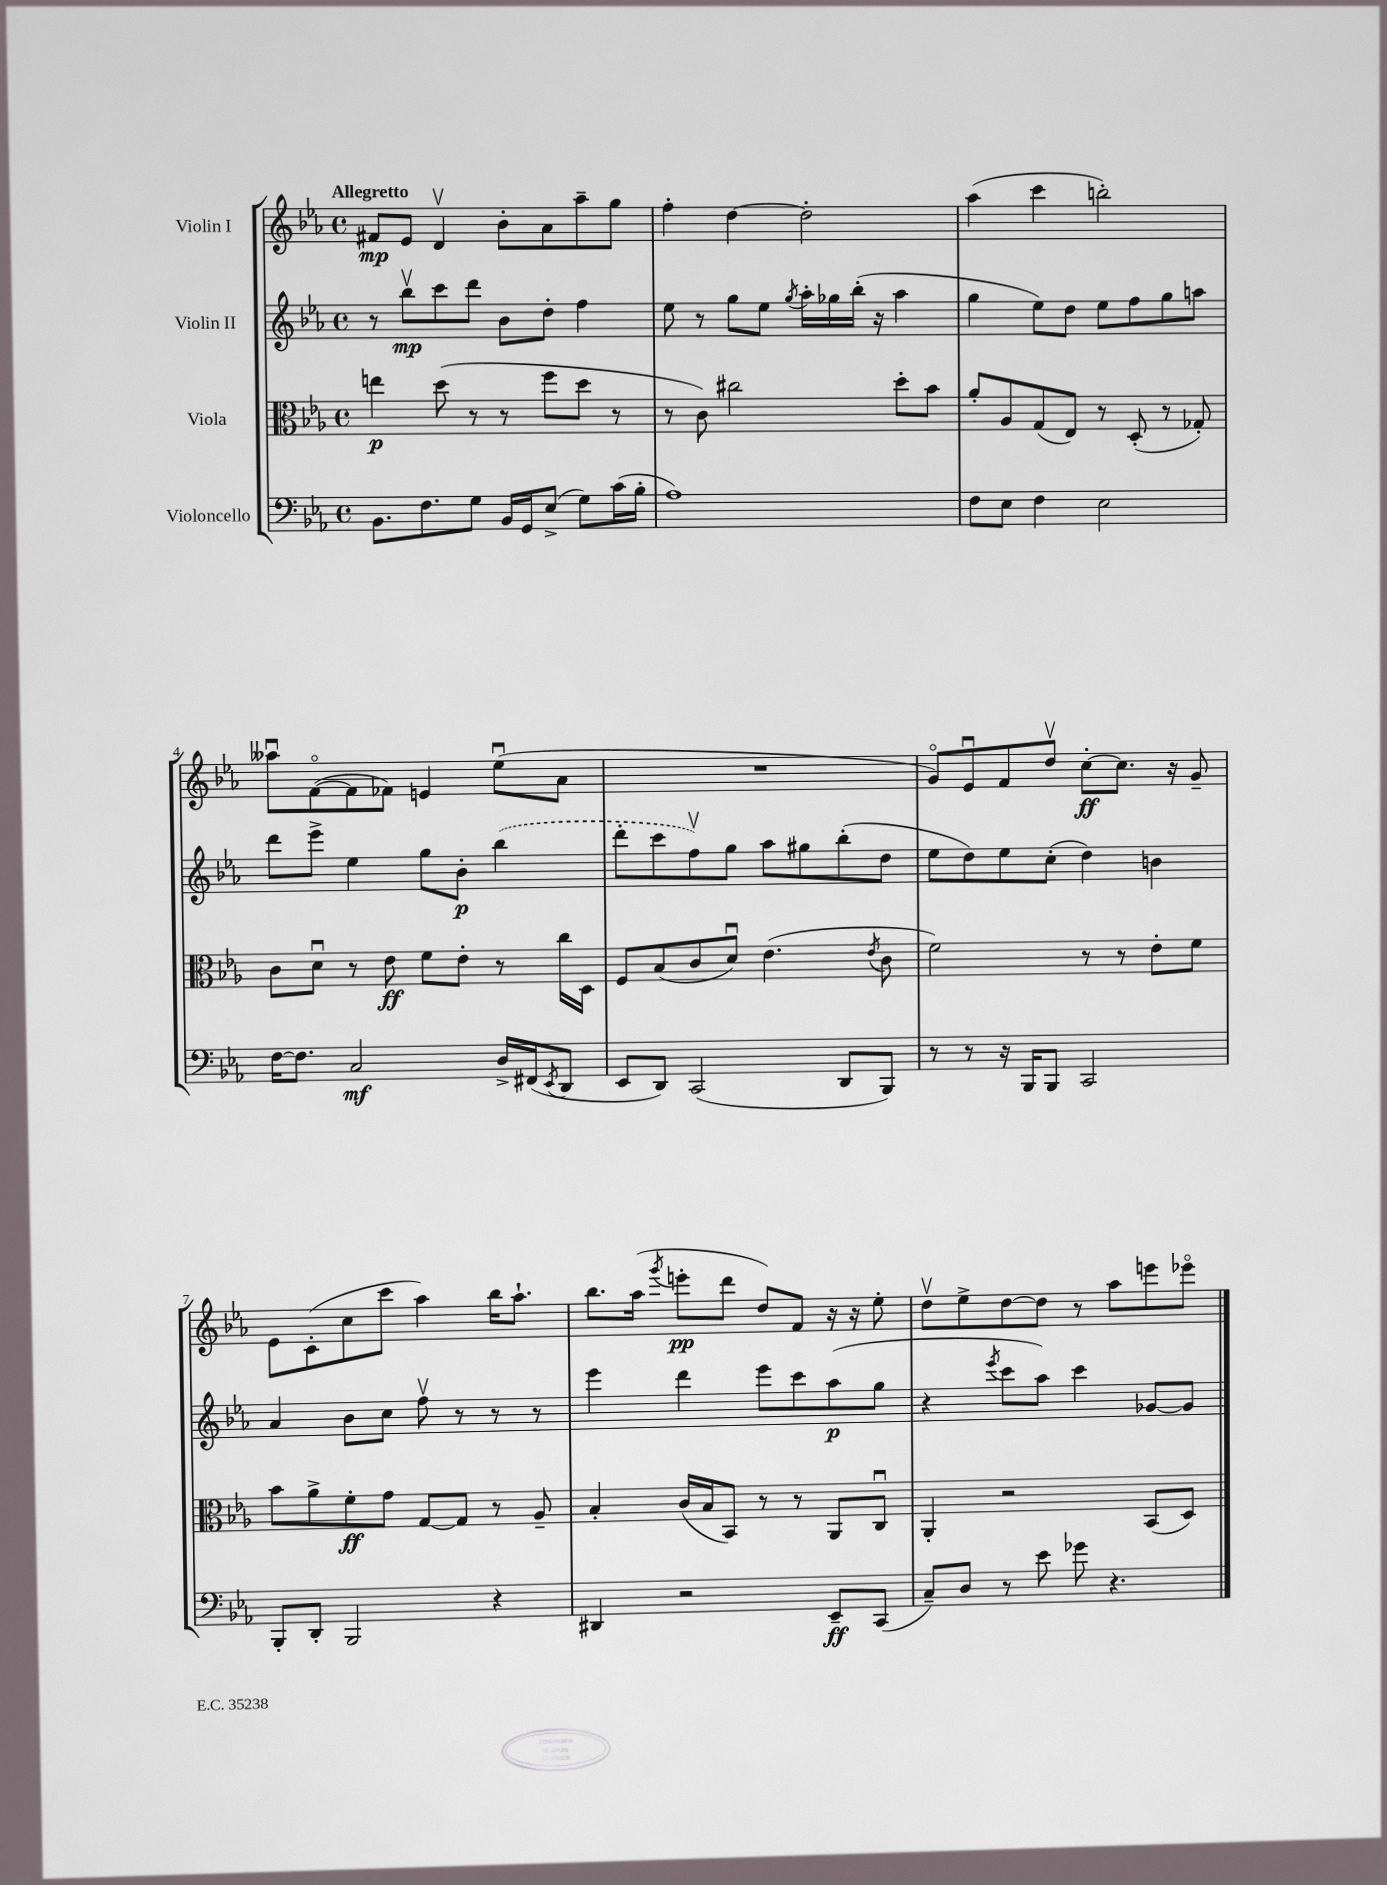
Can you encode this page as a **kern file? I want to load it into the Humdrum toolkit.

**kern	**dynam	**kern	**dynam	**kern	**dynam	**kern	**dynam
*part4	*part4	*part3	*part3	*part2	*part2	*part1	*part1
*staff4	*staff4	*staff3	*staff3	*staff2	*staff2	*staff1	*staff1
*I"Violoncello	*	*I"Viola	*	*I"Violin II	*	*I"Violin I	*
*clefF4	*	*clefC3	*	*clefG2	*	*clefG2	*
*k[b-e-a-]	*	*k[b-e-a-]	*	*k[b-e-a-]	*	*k[b-e-a-]	*
*M4/4	*	*M4/4	*	*M4/4	*	*M4/4	*
*met(c)	*	*met(c)	*	*met(c)	*	*met(c)	*
=1	=1	=1	=1	=1	=1	=1	=1
!	!	!	!	!	!	!LO:TX:a:B:t=Allegretto	!
8.BB-\L	.	4een\	p	8r	.	8f#X/L	mp
.	.	.	.	8bb-v\L	mp	8e-/J	.
8.F\	.	.	.	.	.	.	.
.	.	(8dd\	.	8ccc\	.	4dv/	.
8G\J	.	8r	.	8ddd\J	.	.	.
16BB-/LL	.	8r	.	8b-\L	.	8b-'\L	.
16GG/J	.	.	.	.	.	.	.
(8E-^/J	.	8ff\L	.	8dd'\J	.	8a-\	.
8G\L)	.	8dd\J	.	4ff\	.	8aa-~\	.
(16c\L	.	8r	.	.	.	8gg\J	.
16B-'\JJ	.	.	.	.	.	.	.
=2	=2	=2	=2	=2	=2	=2	=2
1A-)	.	8r	.	8ee-\	.	4ff'\	.
.	.	8c\)	.	8r	.	.	.
.	.	2cc#X\	.	8gg\L	.	[4dd\	.
.	.	.	.	8ee-\J	.	.	.
.	.	.	.	8qgg/	.	.	.
.	.	.	.	16aa-'\LL	.	2dd'\]	.
.	.	.	.	16gg-X\	.	.	.
.	.	.	.	(16bb-'\JJ	.	.	.
.	.	.	.	16r	.	.	.
.	.	8dd'\L	.	4aa-\	.	.	.
.	.	8b-\J	.	.	.	.	.
=3	=3	=3	=3	=3	=3	=3	=3
8F\L	.	8a-'/L	.	4gg\	.	(4aa-\	.
8E-\J	.	8A-/	.	.	.	.	.
4F\	.	(8G/	.	8ee-\L)	.	4ccc\	.
.	.	8E-/J)	.	8dd\J	.	.	.
2E-\	.	8r	.	8ee-\L	.	2bbn'\)	.
.	.	(8D'/	.	8ff\	.	.	.
.	.	8r	.	8gg\	.	.	.
.	.	8G-X'/)	.	8aan\J	.	.	.
!!LO:LB:g=z
=4	=4	=4	=4	=4	=4	=4	=4
[16F\KL	.	8c\L	.	8ddd\L	.	8aa--Xu\L	.
8.F\J]	.	.	.	.	.	.	.
.	.	8du\J	.	8eee-^\J	.	([8f\	.
2C/	mf	8r	.	4ee-\	.	8f\]	.
.	.	8e-\	ff	.	.	8f-X\J)	.
.	.	8f\L	.	8gg\L	.	4en/	.
.	.	8e-'\J	.	8b-'\J	p	.	.
16D^/LL	.	8r	.	(4bb-\	.	(8ee-u\L	.
(16FF#X/J	.	.	.	.	.	.	.
8qEE-/	.	.	.	.	.	.	.
8DD/J	.	16cc\LL	.	.	.	8a-\J	.
.	.	16D\JJ	.	.	.	.	.
=5	=5	=5	=5	=5	=5	=5	=5
8EE-/L	.	8F/L	.	8ddd'\L	.	1r	.
8DD/J)	.	(8B-/	.	8ccc\	.	.	.
(2CC/	.	8c/	.	8ffv\)	.	.	.
.	.	8du/J)	.	8gg\J	.	.	.
.	.	(4.e-\	.	8aa-\L	.	.	.
.	.	.	.	8gg#X\	.	.	.
8DD/L	.	.	.	(8bb-'\	.	.	.
.	.	8qe-/	.	.	.	.	.
8BBB-/J)	.	8c\	.	8dd\J	.	.	.
=6	=6	=6	=6	=6	=6	=6	=6
8r	.	2f\)	.	8ee-\L	.	8g/L)	.
8r	.	.	.	8dd\)	.	8e-u/	.
16r	.	.	.	8ee-\	.	8f/	.
16BBB-/KL	.	.	.	.	.	.	.
8BBB-/J	.	.	.	(8cc'\J	.	8ddv/J	.
2CC/	.	8r	.	4dd\)	.	[8cc'\L	ff
.	.	8r	.	.	.	8.cc\J]	.
.	.	8e-'\L	.	4bn\	.	.	.
.	.	.	.	.	.	16r	.
.	.	8f\J	.	.	.	8g~/	.
!!LO:LB:g=z
=7	=7	=7	=7	=7	=7	=7	=7
8BBB-'/L	.	8b-\L	.	4a-/	.	8e-\L	.
8DD'/J	.	8a-^\	.	.	.	(8c'\	.
2BBB-/	.	8f'\	ff	8b-\L	.	8cc\	.
.	.	8g\J	.	8cc\J	.	8ccc\J	.
.	.	[8G/L	.	8ffv\	.	4aa-\)	.
.	.	8G/J]	.	8r	.	.	.
4r	.	8r	.	8r	.	16bb-\KL	.
.	.	.	.	.	.	8.aa-`\J	.
.	.	8A-~/	.	8r	.	.	.
=8	=8	=8	=8	=8	=8	=8	=8
4DD#X/	.	4B-'/	.	4eee-\	.	8.bb-\L	.
.	.	.	.	.	.	(16aa-\Jk	.
.	.	.	.	.	.	8qggg/	.
2r	.	(16c/LL	.	4ddd\	.	8eeen'\L	pp
.	.	16B-/J	.	.	.	.	.
.	.	8BB-/J)	.	.	.	8ddd\J	.
.	.	8r	.	8eee-\L	.	8dd/L)	.
.	.	8r	.	8ccc\	.	8f/J	.
8EE-~/L	ff	8AA-/L	.	(8aa-\	p	16r	.
.	.	.	.	.	.	16r	.
(8CC/J	.	8Cu/J	.	8gg\J	.	8ee-'\	.
=9	=9	=9	=9	=9	=9	=9	=9
8C~/L)	.	4AA-'/	.	4r	.	8ddv\L	.
8D/J	.	.	.	.	.	8ee-^\	.
.	.	.	.	8qeee-/	.	.	.
8r	.	2r	.	8ccc\L	.	[8dd\	.
8e-\	.	.	.	8aa-\J)	.	8dd\J]	.
8g-X\	.	.	.	4ccc\	.	8r	.
4.r	.	.	.	.	.	8aa-\L	.
.	.	(8BB-/L	.	[8g-X/L	.	8eeen\	.
.	.	8D/J)	.	8g-/J]	.	8eee-X\J	.
==	==	==	==	==	==	==	==
*-	*-	*-	*-	*-	*-	*-	*-
